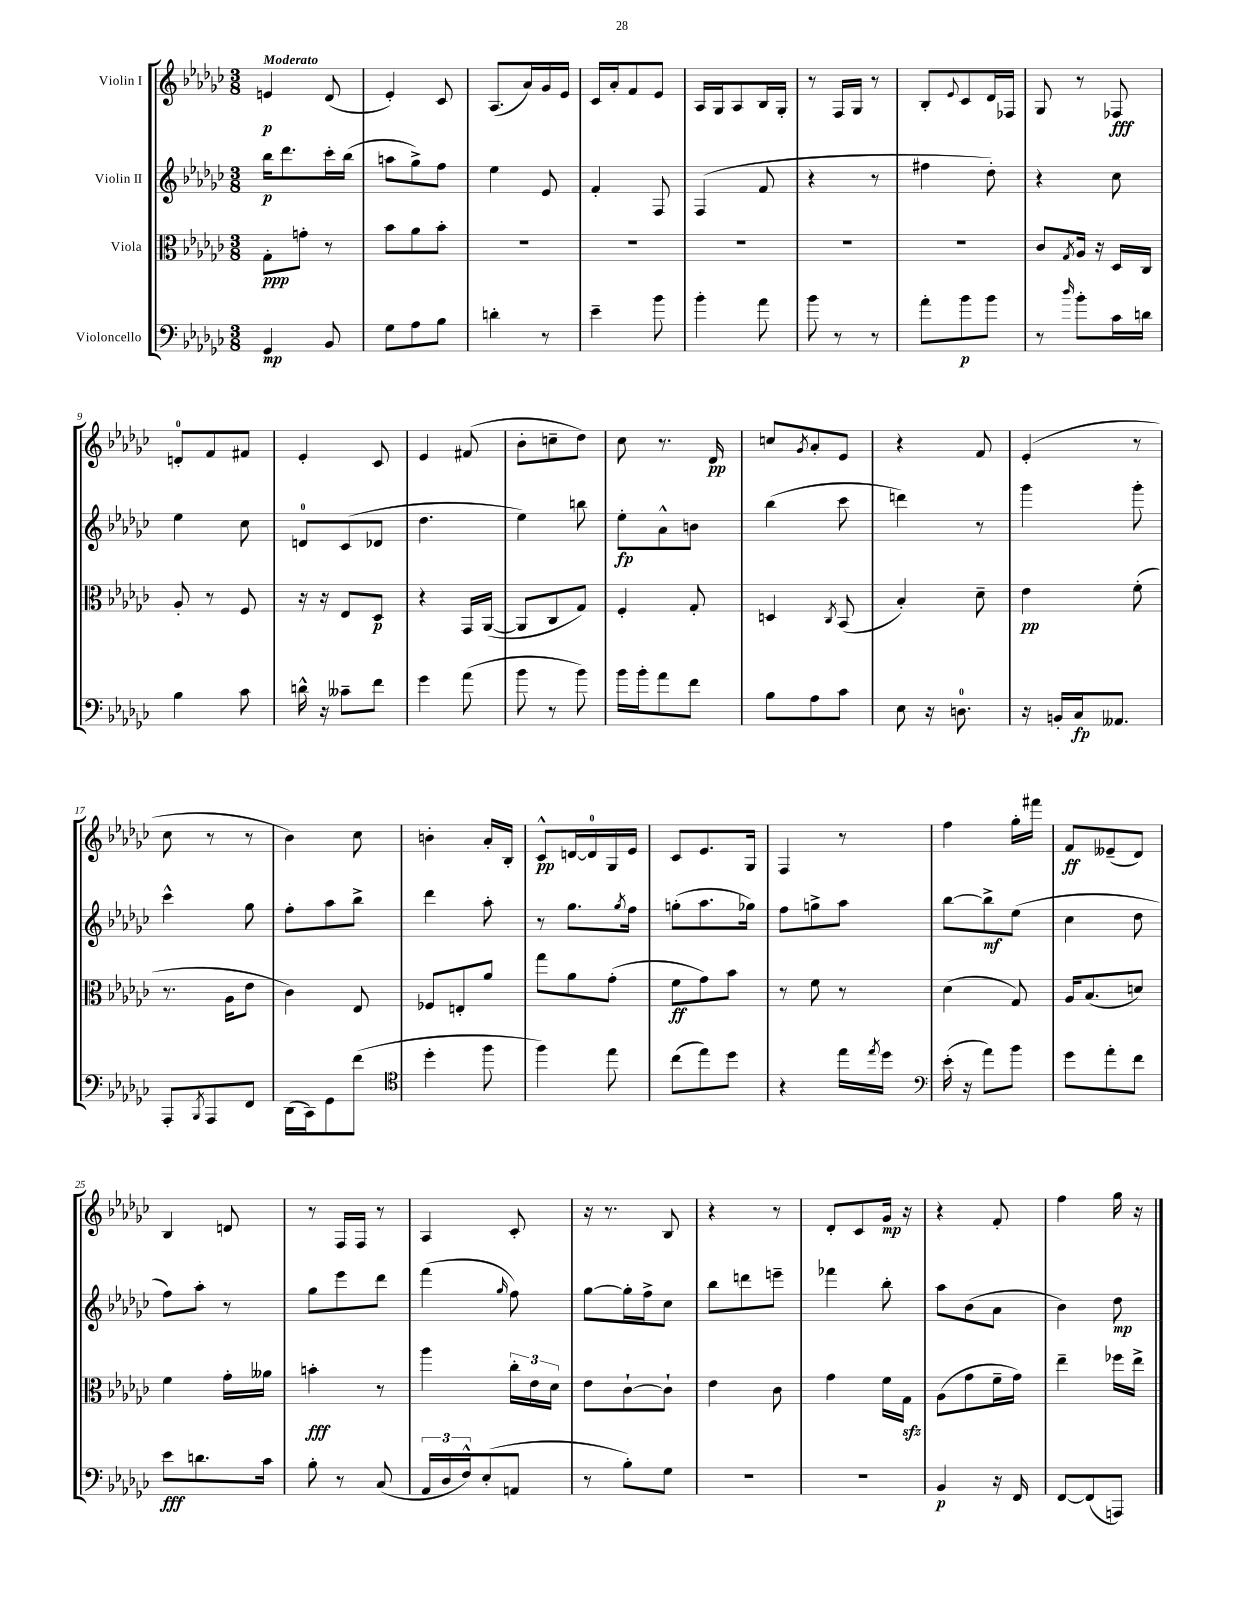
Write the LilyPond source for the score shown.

<<
\new StaffGroup <<
\new Staff = "s0" \with { instrumentName = "Violin I" } {
    \clef treble \key ges \major \numericTimeSignature \time 3/8 \tempo "Moderato"
    e'4\p des'8( |
    ees'4-.) ces'8 |
    aes8.( aes'16) ges'16 ees'16 |
    ces'16 aes'16-. f'8 ees'8 |
    aes16 ges16 aes8 bes16 ges16-. |
    r8 f16 ges16 r8 |
    bes8-. \appoggiatura { ees'8 } ces'8 des'16 fes16 |
    ges8 r8 fes8\fff |
    d'8-0-. f'8 fis'8 |
    ees'4-. ces'8 |
    ees'4 fis'8( |
    bes'8-. c''8-- des''8) |
    ces''8 r8. des'16\pp |
    c''8 \acciaccatura { ges'8 } aes'8-. ees'8 |
    r4 f'8 |
    ees'4-.( r8 |
    ces''8 r8 r8 |
    bes'4) ces''8 |
    b'4-. aes'16-. bes16-. |
    ces'8-^\pp d'16~ d'16-0 ges16 ees'16 |
    ces'8 ees'8. ges16 |
    f4 r8 |
    f''4 ges''16-. fis'''16 |
    f'8\ff eeses'8--( des'8) |
    bes4 d'8 |
    r8 f16 f16 r8 |
    aes4 ces'8-. |
    r16 r8. bes8 |
    r4 r8 |
    des'8-. ces'8 ges'16\mp r16 |
    r4 f'8-. |
    f''4 ges''16 r16 \bar "|." |
}
\new Staff = "s1" \with { instrumentName = "Violin II" } {
    \clef treble \key ges \major \numericTimeSignature \time 3/8
    bes''16\p des'''8. ces'''16-. bes''16( |
    a''8 ges''8->) f''8 |
    ees''4 ees'8 |
    f'4-. f8 |
    f4( f'8 |
    r4 r8 |
    fis''4 des''8-.) |
    r4 ces''8 |
    ees''4 ces''8 |
    d'8-0 ces'8( des'8 |
    des''4. |
    ees''4) b''8 |
    ees''8-.\fp aes'8-^ b'8 |
    bes''4( ces'''8 |
    d'''4) r8 |
    ges'''4 ges'''8-. |
    ces'''4-^ ges''8 |
    f''8-. aes''8 bes''8-> |
    des'''4 aes''8-. |
    r8 ges''8. \acciaccatura { ges''8 } f''16 |
    g''8-.( aes''8. ges''16) |
    f''8 g''8-> aes''8 |
    bes''8~ bes''8->\mf ees''8( |
    ces''4 des''8 |
    f''8) aes''8-. r8 |
    ges''8 ees'''8 des'''8 |
    f'''4( \grace { ges''16 } f''8) |
    ges''8~ ges''16-. f''16-> ces''8 |
    bes''8 d'''8 e'''8-- |
    fes'''4 bes''8-. |
    aes''8 bes'8( aes'8 |
    bes'4) des''8\mp \bar "|." |
}
\new Staff = "s2" \with { instrumentName = "Viola" } {
    \clef alto \key ges \major \numericTimeSignature \time 3/8
    ges8-.\ppp g'8-. r8 |
    bes'8 aes'8 bes'8-. |
    R4. |
    R4. |
    R4. |
    R4. |
    R4. |
    ces'8 \acciaccatura { ges8 } aes16 r16 des16 ces16 |
    aes8-. r8 f8 |
    r16 r16 ees8 des8\p |
    r4 ges,16 aes,16~( |
    aes,8 ces8 ges8) |
    f4-. ges8-. |
    d4 \acciaccatura { ces8 } bes,8( |
    bes4-.) des'8-- |
    ees'4\pp f'8-.( |
    r8. aes16 ees'8 |
    ces'4) ees8 |
    fes8 e8-. aes'8 |
    ges''8 aes'8 ges'8-.( |
    f'8\ff ges'8) bes'8 |
    r8 f'8 r8 |
    des'4( ges8) |
    aes16 bes8.( d'8) |
    f'4 ges'16-. aeses'16 |
    b'4-.\fff r8 |
    aes''4 \tuplet 3/2 { ces''16-. ees'16 des'16 } |
    ees'8 ces'8~-! ces'8-! |
    ees'4 ces'8 |
    ges'4 f'16 ges16\sfz |
    aes8( ges'8 f'16-- ges'16) |
    ees''4-- fes''16 ees''16-> \bar "|." |
}
\new Staff = "s3" \with { instrumentName = "Violoncello" } {
    \clef bass \key ges \major \numericTimeSignature \time 3/8
    ges,4\mp bes,8 |
    ges8 aes8 bes8 |
    d'4-. r8 |
    ees'4-- bes'8 |
    bes'4-. aes'8 |
    bes'8 r8 r8 |
    aes'8-. bes'8\p bes'8 |
    r8 \grace { des''16 } bes'8-. ces'16 d'16 |
    bes4 ces'8 |
    d'16-^ r16 ceses'8-- f'8 |
    ges'4 aes'8( |
    bes'8 r8 bes'8) |
    bes'16 bes'16-. aes'8 f'8 |
    bes8 aes8 ces'8 |
    ees8 r16 d8.-0 |
    r16 b,16-. ces16\fp aeses,8. |
    aes,,8-. \acciaccatura { bes,,8 } aes,,8 f,8 |
    des,16( ces,16) ges,8 f'8( |
    \clef tenor des''4-. f''8 |
    f''4) ees''8 |
    ces''8( ees''8) des''8 |
    r4 ees''16 \acciaccatura { ees''8 } des''16 |
    \clef bass ees'16-.( r16 aes'8) bes'8 |
    ges'8 aes'8-. f'8 |
    ees'8\fff d'8. ces'16 |
    bes8-. r8 ces8( |
    \tuplet 3/2 { aes,16 des16 f16-^) } ees8-.( a,8 |
    r8 bes8-.) ges8 |
    R4. |
    R4. |
    bes,4\p r16 f,16 |
    f,8~ f,8( a,,8) \bar "|." |
}
>>
>>
